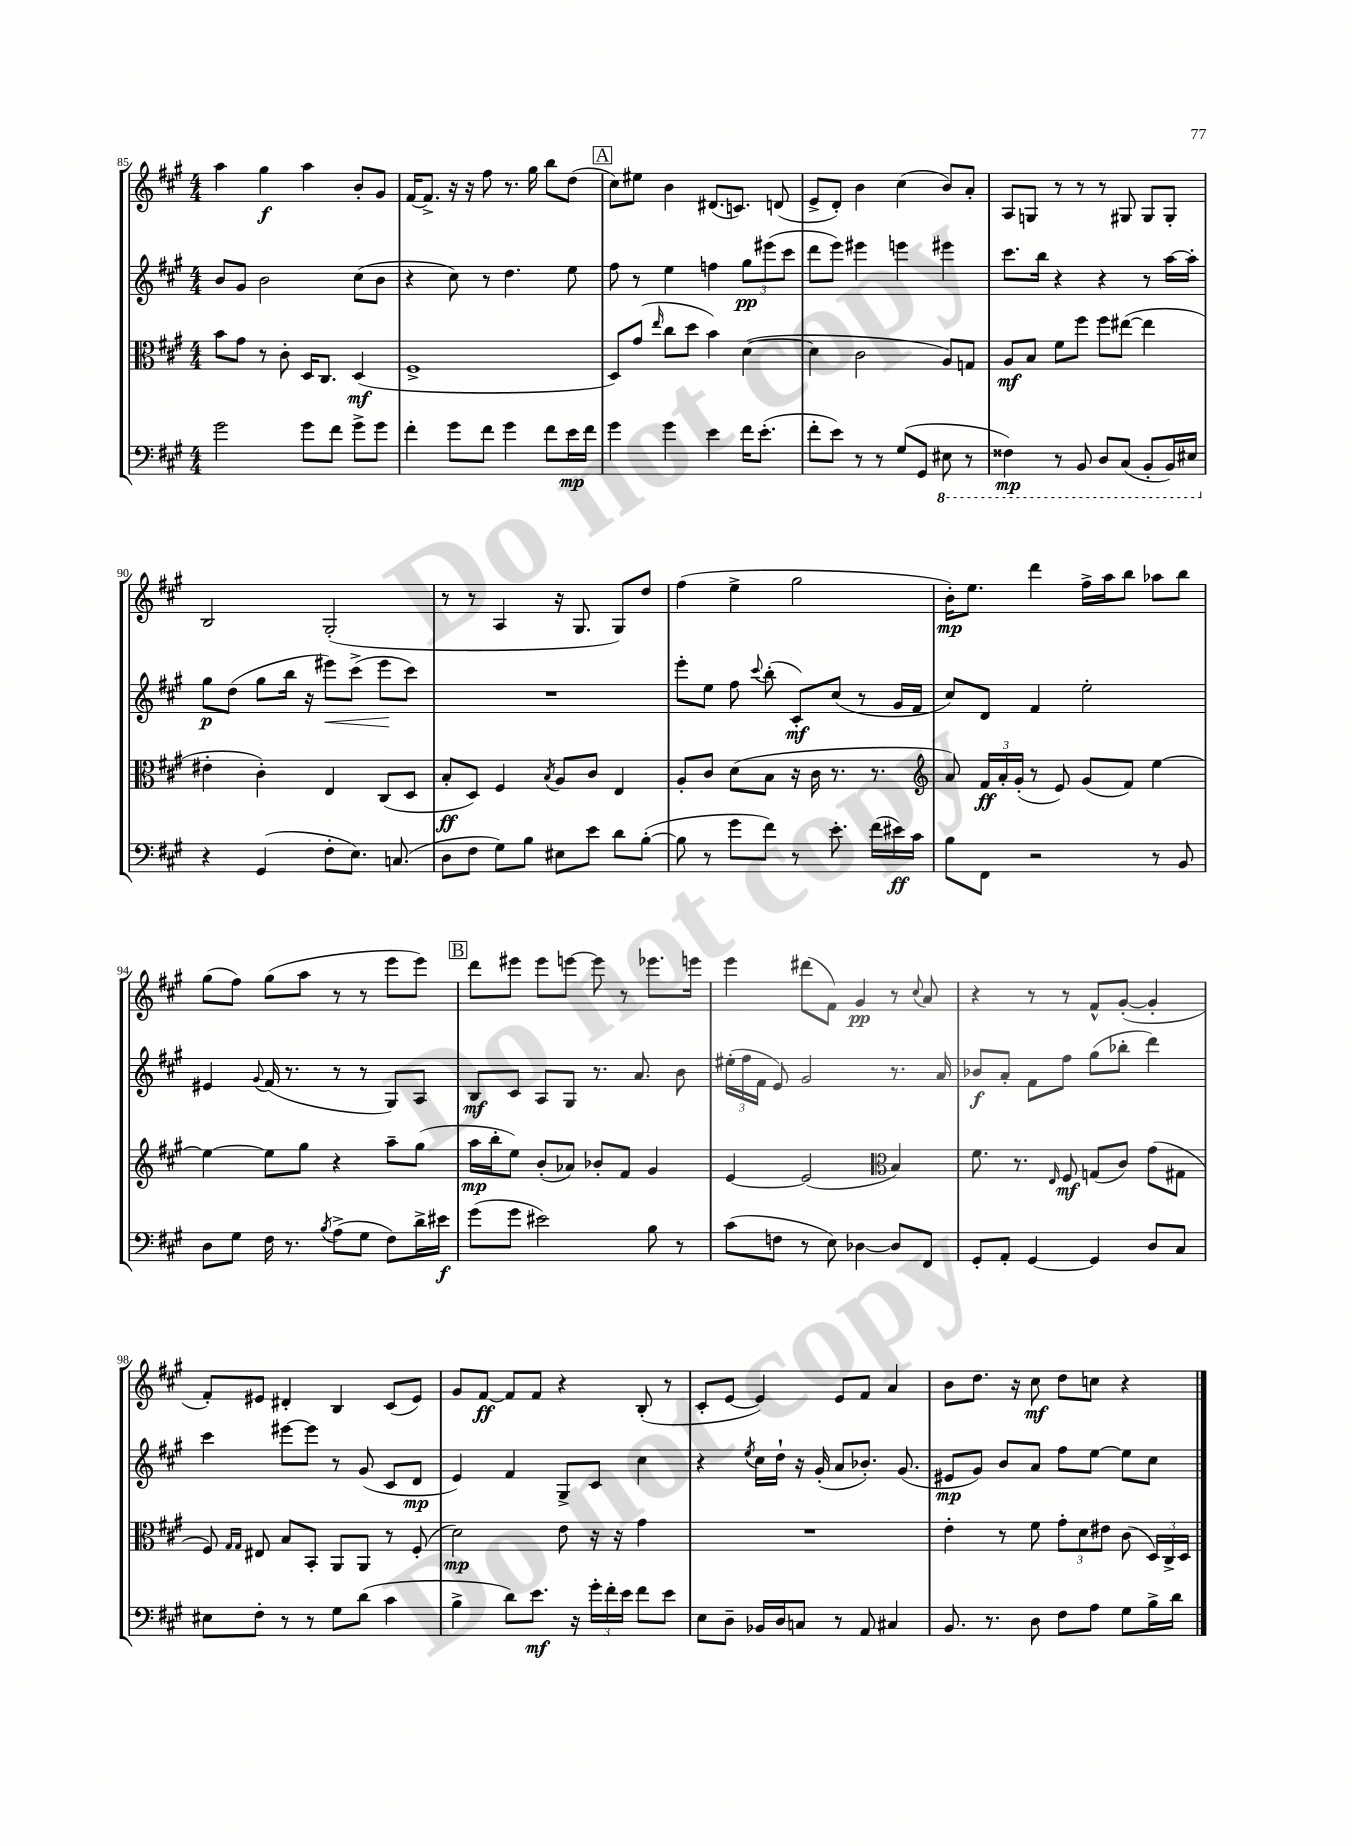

**kern	**kern	**kern	**kern
*staff4	*staff3	*staff2	*staff1
*clefF4	*clefC3	*clefG2	*clefG2
*k[f#c#g#]	*k[f#c#g#]	*k[f#c#g#]	*k[f#c#g#]
*M4/4	*M4/4	*M4/4	*M4/4
2g#	8b	8b	4aa
.	8g#	8g#	.
.	8r	2b	4gg#
.	8c#'	.	.
8g#	16D	.	4aa
.	8.C#	.	.
8f#	.	.	.
8g#^	(4D	(8cc#	8b'
8g#	.	8b	8g#
=	=	=	=
4f#'	1F#^	4r	[16f#
.	.	.	8.f#^]
8g#	.	8cc#)	16r
.	.	.	16r
8f#	.	8r	8ff#
4g#	.	4.dd	8.r
.	.	.	16gg#
8f#	.	.	8bb
16e	.	8ee	(8dd
16f#	.	.	.
=	=	=	=
4g#	8D)	8ff#	8cc#)
.	(8g#	8r	8ee#
.	16qqee	.	.
4g#	8cc#	4ee	4b
.	8dd	.	.
4e	4b)	4ff	(8.d#
.	.	.	8.c)
16f#	([4d	12gg#	.
(8.e'	.	.	.
.	.	(12eee#	.
.	.	.	(8d
.	.	12ccc#	.
=	=	=	=
8f#'	4d]	8ddd	8e^
8e)	.	8eee)	8d')
8r	2c#	4eee#	4b
8r	.	.	.
(8G#	.	4eee	(4cc#
8GG#	.	.	.
8EE#	8A)	4eee#	8b)
8r	8G	.	8a'
=	=	=	=
4FF##)	8A	8.ccc#	8A
.	8B	.	8G
.	.	16bb	.
8r	8f#	4r	8r
8BBB	8ff#	.	8r
8DD	8ff#	4r	8r
(8CC#	([8ee#	.	8G#
8BBB'	4ee#]	8r	8G#
16BBB)	.	[16aa	8G#'
16EE#	.	16aa']	.
=	=	=	=
4r	4e#'	8gg#	2B
.	.	(8dd	.
(4GG#	4c#')	8gg#	.
.	.	16bb	.
.	.	16r	.
8F#'	4E	8eee#)	(2G#'
8.E)	.	(8ccc#^	.
.	(8C#	8eee#	.
(8.C	.	.	.
.	8D	8ccc#)	.
=	=	=	=
8D	8B'	1r	8r
8F#	8D)	.	8r
8G#)	4F#	.	4A
8B	.	.	.
.	8qB	.	.
8E#	8A	.	16r
.	.	.	8.G#
8e	8c#	.	.
8d	4E	.	8G#)
([8B'	.	.	8dd
=	=	=	=
8B]	8A'	8eee'	(4ff#
8r	8c#	8ee	.
8g#	(8d	8ff#	4ee^
.	.	8qqccc#	.
8f#)	8B	(8bb'	.
8r	16r	8c#')	2gg#
.	16c#	.	.
8.e'	8.r	(8cc#	.
.	.	8r	.
(16f#	8.r	.	.
16e#)	.	16g#	.
16c#	.	16f#	.
=	=	=	=
*	*clefG2	*	*
8B	8a)	8cc#)	16b')
.	.	.	8.ee
8FF#	24f#	8d	.
.	24a'	.	.
.	(24g#'	.	.
2r	8r	4f#	4ddd
.	8e)	.	.
.	(8g#	2ee'	16ff#^
.	.	.	16aa
.	8f#)	.	8bb
8r	[4ee	.	8aa-
8BB	.	.	8bb
=	=	=	=
8D	4ee_	4e#	(8gg#
8G#	.	.	8ff#)
.	.	8qqg#	.
16F#	8ee]	(16f#	(8gg#
8.r	.	8.r	.
.	8gg#	.	8aa
8qB	.	.	.
(8A^	4r	8r	8r
8G#	.	8r	8r
8F#)	8aa~	8G#)	8eee
16d^	(8gg#	8A	8eee)
16e#	.	.	.
=	=	=	=
(8g#	16aa	8B	8ddd
.	16bb'	.	.
8g#	8ee)	8c#	8eee#
2e#)	(8b'	8A	8eee#
.	8a-)	8G#	[8eee
.	8b-'	8.r	8eee]
.	8f#	.	8r
.	.	8.a	.
8B	4g#	.	8.eee-
8r	.	8b	.
.	.	.	16eee
=	=	=	=
(8c#	[4e	(24ee#'	4eee
.	.	24ff#	.
.	.	24f#	.
8F	.	8e)	.
8r	(2e]	2g#	(8ddd#
8E)	.	.	8f#)
[4D-	.	.	4g#
*	*clefC3	*	*
8D-]	4B)	8.r	8r
.	.	.	8qqcc#
8FF#	.	.	8a
.	.	16a	.
=	=	=	=
8GG#'	8.f#	8b-	4r
8AA'	.	8a'	.
.	8.r	.	.
[4GG#	.	8f#	8r
.	16qqE	.	.
.	8F#	8ff#	8r
4GG#]	(8G	(8gg#	8f#^^
.	8c#)	8bb-'	([8g#'
8D	(8g#	4ddd)	4g#']
8C#	8G#	.	.
=	=	=	=
8E#	8F#)	4ccc#	8f#')
.	16qqG#	.	.
.	16qqG#	.	.
8F#'	8E#	.	8e#
8r	8B	[8eee#	4d#'
8r	8BB'	8eee#]	.
8G#	8AA	8r	4B
(8d	8AA	(8g#	.
4c#	8r	8c#	(8c#
.	(8F#'	8d	8e#)
=	=	=	=
4B^	2d)	4e)	8g#
.	.	.	[8f#
8d)	.	4f#	8f#]
8.e	.	.	8f#
.	8e	8G#^	4r
16r	.	.	.
24g#'	16r	8c#	.
24f#'	.	.	.
.	16r	.	.
24e	.	.	.
8f#	4g#	4cc#	(8B'
8e	.	.	8r
=	=	=	=
8E	1r	4r	8c#'
8D~	.	.	[8e
.	.	8qee	.
16BB-	.	16cc#	4e])
16D	.	16dd`	.
8C	.	16r	.
.	.	(16g#'	.
8r	.	8a	8e
8AA	.	8.b-')	8f#
4C#	.	.	4a
.	.	(8.g#	.
=	=	=	=
8.BB	4e'	8e#	8b
.	.	8g#)	8.dd
8.r	.	.	.
.	8r	8b	.
.	.	.	16r
8D	8f#	8a	8cc#
8F#	12g#'	8ff#	8dd
.	12d	.	.
8A	.	[8ee	8cc
.	12e#	.	.
8G#	(8c#	8ee]	4r
16B^	24D)	8cc#	.
.	24C#^	.	.
16d	.	.	.
.	24D	.	.
==	==	==	==
*-	*-	*-	*-
